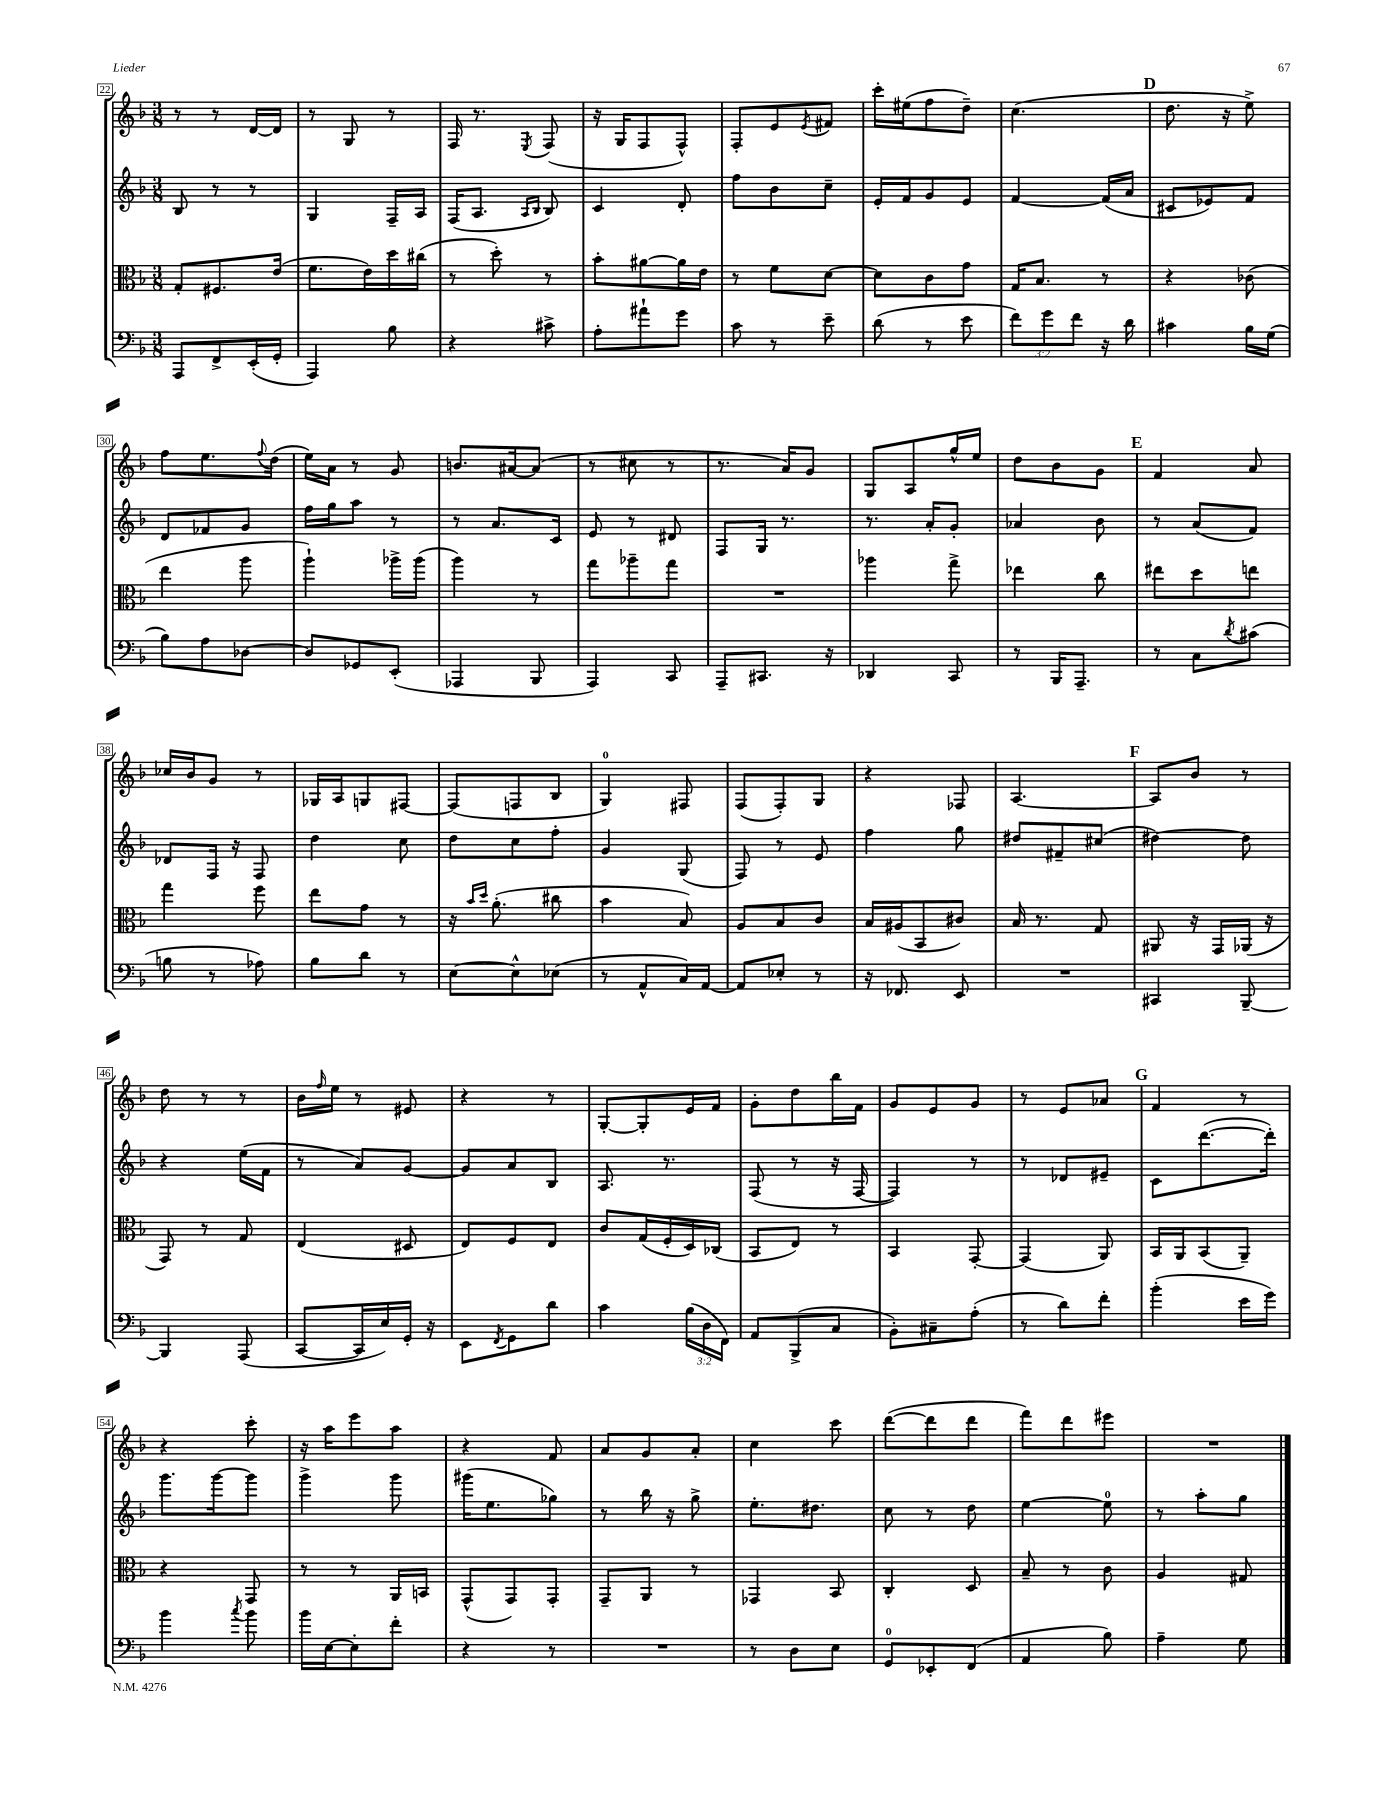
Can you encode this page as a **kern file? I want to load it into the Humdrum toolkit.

**kern	**kern	**kern	**kern
*staff4	*staff3	*staff2	*staff1
*clefF4	*clefC3	*clefG2	*clefG2
*k[b-]	*k[b-]	*k[b-]	*k[b-]
*M3/8	*M3/8	*M3/8	*M3/8
8AAA/L	8G'/L	8B-/	8r
8FF^/	8.F#/	8r	8r
(16EE'/L	.	8r	[16d/LL
16GG'/JJ	(16e/Jk	.	16d/]JJ
=	=	=	=
4AAA/)	8.f\L	4G/	8r
.	.	.	8G/
.	16e\L)	.	.
8B-\	16dd\	16F~/LL	8r
.	(16cc#\JJ	16A/JJ	.
=	=	=	=
4r	8r	(16F/LK	16F/
.	.	8.A/J	8.r
.	8dd'\)	.	.
.	.	16qqA/LL	.
.	.	16qqB-/JJ	8qE/
8c#^\	8r	8B-/)	(8F/
=	=	=	=
8A'\L	8b-'\L	4c/	16r
.	.	.	16G/LK
8a#`\	[8a#\	.	8F/
8g\J	16a#\]L	8d'/	8F^^/J)
.	16e\JJ	.	.
=	=	=	=
8c\	8r	8ff\L	8F'/L
8r	8f\L	8b-\	8e/
.	.	.	8qe/
8e~\	[8d\J	8cc~\J	8f#/J
=	=	=	=
(8d\	8d\]L	16e'/LL	16ccc'\LL
.	.	16f/J	(16ee#\J
8r	8c\	8g/	8ff\
8e\	8g\J	8e/J	8dd~\J)
=	=	=	=
12f\L)	16G/LK	[4f/	(4.cc\
.	8.B-/J	.	.
12g\	.	.	.
12f\J	.	.	.
16r	8r	(16f/]LL	.
16d\	.	16a/JJ	.
=	=	=	=
4c#\	4r	8c#/L	8.dd\
.	.	8e-/)	.
.	.	.	16r
16B-\LL	(8c-\	8f/J	8ee^\)
(16G\JJ	.	.	.
=	=	=	=
8B-\L)	4ee\	8d/L	8ff\L
8A\	.	8f-/	8.ee\
[8D-\J	8aa\	8g/J	.
.	.	.	8qqff/
.	.	.	(16dd\Jk
=	=	=	=
8D-/]L	4aa`\)	16ff\LL	16ee\LL)
.	.	16gg\J	16a\JJ
8GG-/	.	8aa\J	8r
(8EE'/J	16aa-^\LL	8r	8g/
.	(16aa-\JJ	.	.
=	=	=	=
4AAA-/	4aa\)	8r	8.b/L
.	.	8.a/L	.
.	.	.	[16a#/k
8BBB-/	8r	.	(8a#/]J
.	.	16c/Jk	.
=	=	=	=
4AAA/)	8gg\L	8e/	8r
.	8aa-~\	8r	8cc#\
8CC/	8gg\J	8d#/	8r
=	=	=	=
8AAA~/L	4.r	8F/L	8.r
8.CC#/J	.	16G/Jk	.
.	.	8.r	16a/LK)
.	.	.	8g/J
16r	.	.	.
=	=	=	=
4DD-/	4aa-\	8.r	8G/L
.	.	.	8A/
.	.	16a'/LK	.
8CC/	8gg^\	8g'/J	16gg^^/L
.	.	.	16ee/JJ
=	=	=	=
8r	4ee-\	4a-/	8dd\L
16BBB-/LK	.	.	8b-\
8.AAA~/J	.	.	.
.	8cc\	8b-\	8g\J
=	=	=	=
8r	8ee#\L	8r	4f/
8C\L	8dd\	(8a/L	.
8qd/	.	.	.
(8c#\J	8ee\J	8f/J)	8a/
=	=	=	=
8B\	4gg\	8d-/L	16cc-/LL
.	.	.	16b-/J
8r	.	16F/Jk	8g/J
.	.	16r	.
8A-\)	8ff\	8F/	8r
=	=	=	=
8B-\L	8ee\L	4dd\	16G-/LL
.	.	.	16A/J
8d\J	8g\J	.	8G/
8r	8r	8cc\	[8F#/J
=	=	=	=
[8E\L	16r	8dd\L	(8F#/]L
.	16qqb-/LL	.	.
.	16qqdd/JJ	.	.
.	(8.a'\	.	.
8E^^\]	.	8cc\	8F/
(8E-\J	8cc#\	8ff'\J	8B-/J
=	=	=	=
8r	4b-\	4g/	4G/)
8AA^^/L	.	.	.
16C/L)	8B-/)	(8G/	8F#/
[16AA/JJ	.	.	.
=	=	=	=
8AA/]L	8A/L	8F/)	(8F/L
8E-'/J	8B-/	8r	8F'/)
8r	8c/J	8e/	8G/J
=	=	=	=
16r	16B-/LL	4ff\	4r
8.FF-/	(16A#/J	.	.
.	8BB-/	.	.
8EE/	8c#/J)	8gg\	8F-/
=	=	=	=
4.r	16B-/	8dd#/L	[4.A/
.	8.r	.	.
.	.	8f#~/	.
.	8G/	(8cc#/J	.
=	=	=	=
4CC#/	8AA#/	[4dd#\)	8A/]L
.	16r	.	8b-/J
.	16GG/LL	.	.
[8BBB-~/	(16AA-/JJ	8dd#\]	8r
.	16r	.	.
=	=	=	=
4BBB-/]	8GG/)	4r	8dd\
.	8r	.	8r
(8AAA/	8G/	(16ee\LL	8r
.	.	16f\JJ	.
=	=	=	=
[8CC/L	(4E/	8r	16b-\LL
.	.	.	16qqff/
.	.	.	16ee\JJ
16CC/]L	.	8a/L)	8r
16E/)	.	.	.
16GG'/JJ	8D#/	[8g/J	8e#/
16r	.	.	.
=	=	=	=
8EE\L	8E/L)	8g/]L	4r
8qFF/	.	.	.
8GG\	8F/	8a/	.
8d\J	8E/J	8B-/J	8r
=	=	=	=
4c\	8c/L	8.A/	[8G'/L
.	(16G/L	.	8G'/]
.	16F'/	8.r	.
(24B-\LL	16D/)	.	16e/L
24D\	.	.	.
.	(16C-/JJ	.	16f/JJ
24FF\JJ)	.	.	.
=	=	=	=
8AA/L	8BB-/L	(8F/	8g'\L
(8BBB-^/	8E/J)	8r	8dd\
8C/J	8r	16r	16bb-\L
.	.	[16F/	16f\JJ
=	=	=	=
8BB-'\L)	4BB-/	4F/])	8g/L
8C#~\	.	.	8e/
(8A'\J	[8GG'/	8r	8g/J
=	=	=	=
8r	(4GG/]	8r	8r
8d\L)	.	8d-/L	8e/L
8f'\J	8AA/)	8e#~/J	8a-/J
=	=	=	=
(4b-'\	16BB-/LL	8c\L	4f/
.	16AA/J	.	.
.	(8BB-/	([8.ddd\	.
16e\LL	8AA~/J)	.	8r
16g\JJ)	.	16ddd'\]Jk)	.
=	=	=	=
4b-\	4r	8.ggg\L	4r
.	.	[16ggg\k	.
8qcc/	.	.	.
8b-\	8GG/	8ggg\]J	8ccc'\
=	=	=	=
16b-\LL	8r	4ggg^\	16r
[16E\J	.	.	16aa\LK
8E'\]	8r	.	8eee\
8f'\J	16AA/LL	8ggg\	8aa\J
.	16BB/JJ	.	.
=	=	=	=
4r	(8GG^^/L	(16ggg#\LK	4r
.	.	8.ee\	.
.	8GG/)	.	.
8r	8GG'/J	8gg-\J)	8f/
=	=	=	=
4.r	8GG~/L	8r	8a/L
.	8AA/J	16bb-\	8g/
.	.	16r	.
.	8r	8gg^\	8a'/J
=	=	=	=
8r	4GG-/	8.ee'\L	4cc\
8D\L	.	.	.
.	.	8.dd#\J	.
8E\J	8BB-/	.	8ccc\
=	=	=	=
8GG/L	4C'/	8cc\	([8ddd\L
8EE-'/	.	8r	8ddd\]
(8FF/J	8D/	8dd\	8ddd\J
=	=	=	=
4AA/	8B-~/	[4ee\	8fff\L)
.	8r	.	8ddd\
8B-\)	8c\	8ee\]	8eee#\J
=	=	=	=
4A~\	4A/	8r	4.r
.	.	8aa'\L	.
8G\	8G#/	8gg\J	.
==	==	==	==
*-	*-	*-	*-
